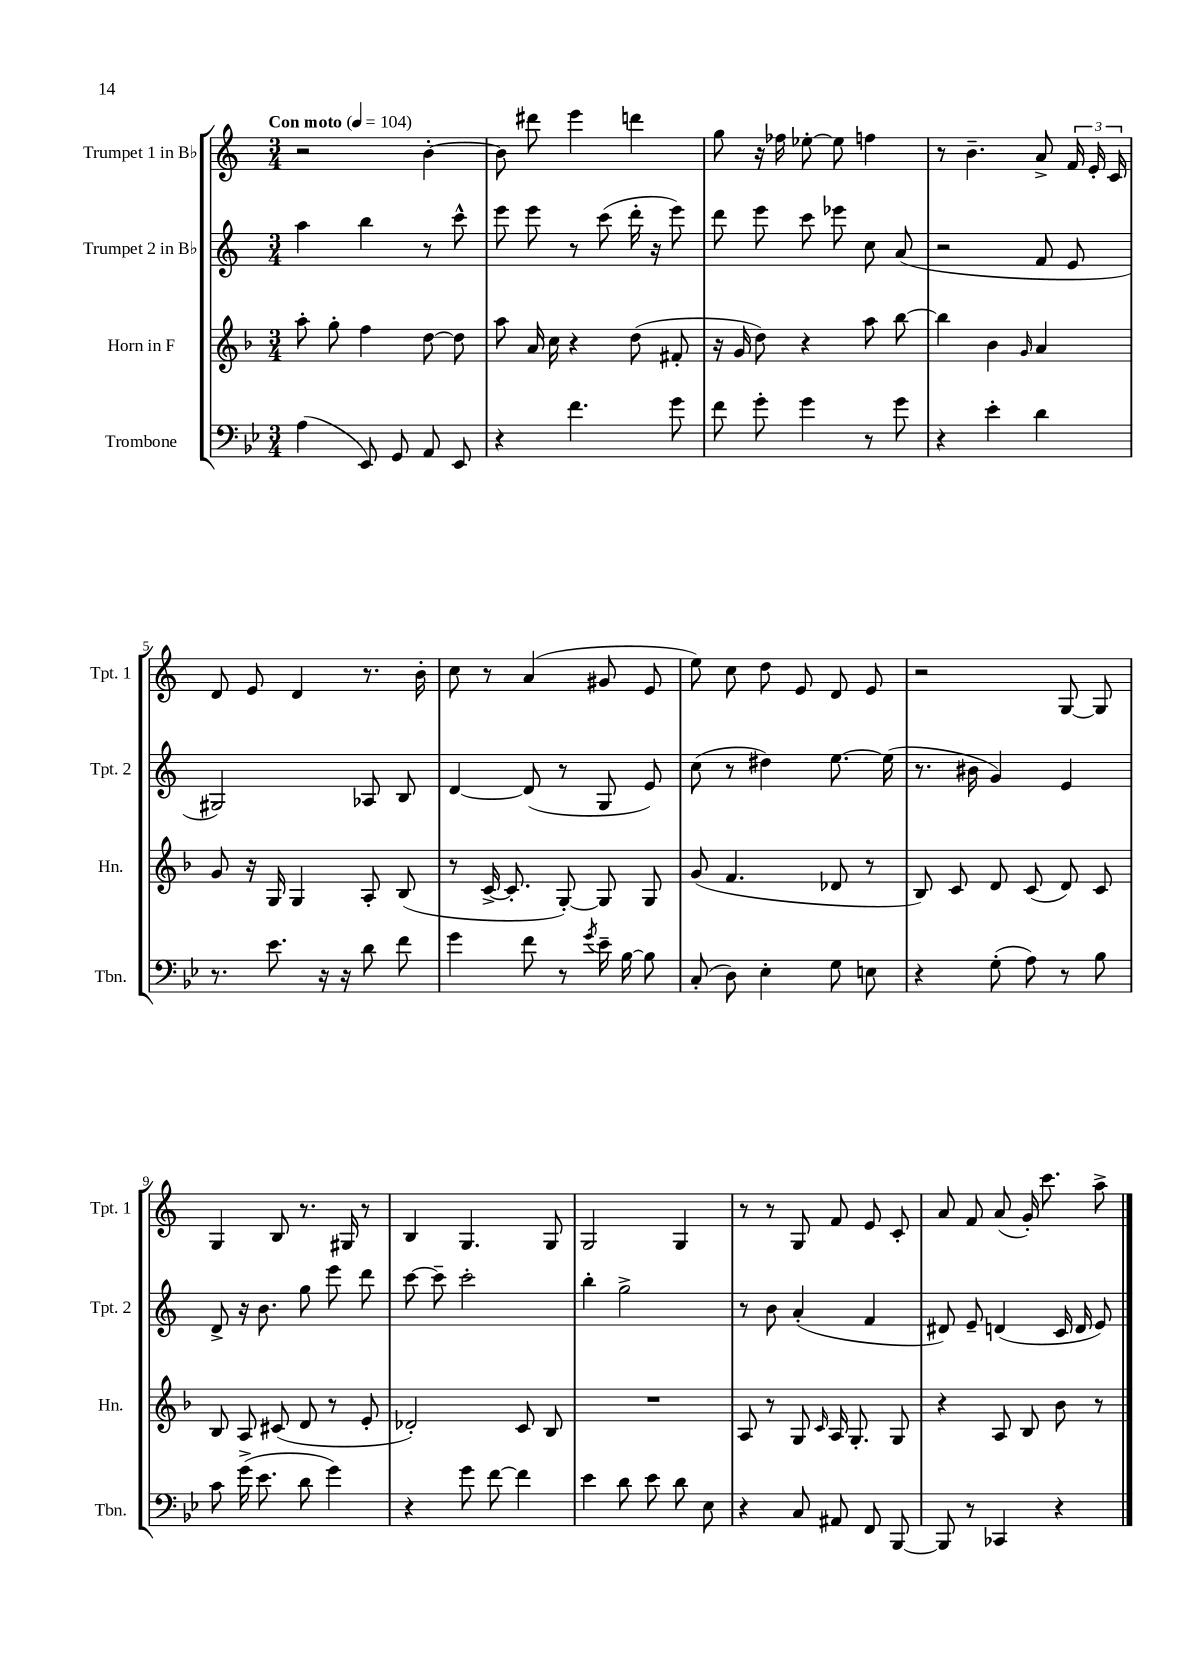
<<
\new StaffGroup <<
\new Staff = "s0" \with { instrumentName = "Trumpet 1 in Bb" shortInstrumentName = "Tpt. 1" } {
    \clef treble \key c \major \numericTimeSignature \time 3/4 \tempo "Con moto" 4 = 104
    \autoBeamOff r2 b'4~-. |
    b'8 dis'''8 e'''4 d'''4 |
    g''8 r16 fes''16 ees''8~-. ees''8 f''4 |
    r8 b'4.-- a'8-> \tuplet 3/2 { f'16 e'16-. c'16 } |
    d'8 e'8 d'4 r8. b'16-. |
    c''8 r8 a'4( gis'8 e'8 |
    e''8) c''8 d''8 e'8 d'8 e'8 |
    r2 g8~ g8 |
    g4 b8 r8. gis16 r8 |
    b4 g4. g8 |
    g2 g4 |
    r8 r8 g8 f'8 e'8 c'8-. |
    a'8 f'8 a'8( g'16-.) c'''8. a''8-> \bar "|." |
}
\new Staff = "s1" \with { instrumentName = "Trumpet 2 in Bb" shortInstrumentName = "Tpt. 2" } {
    \clef treble \key c \major \numericTimeSignature \time 3/4
    \autoBeamOff a''4 b''4 r8 c'''8-^ |
    e'''8 e'''8 r8 c'''8( d'''16-. r16 e'''8) |
    d'''8 e'''8 c'''8 ees'''8 c''8 a'8( |
    r2 f'8 e'8 |
    gis2) aes8 b8 |
    d'4~ d'8( r8 g8 e'8) |
    c''8( r8 dis''4) e''8.~ e''16( |
    r8. bis'16 g'4) e'4 |
    d'8-> r16 b'8. g''8 e'''8 d'''8 |
    c'''8~ c'''8-- c'''2-. |
    b''4-. g''2-> |
    r8 b'8 a'4-.( f'4 |
    dis'8) e'8-- d'4( c'16 d'16 e'8) \bar "|." |
}
\new Staff = "s2" \with { instrumentName = "Horn in F" shortInstrumentName = "Hn." } {
    \clef treble \key f \major \numericTimeSignature \time 3/4
    \autoBeamOff a''8-. g''8-. f''4 d''8~ d''8 |
    a''8 a'16 c''16 r4 d''8( fis'8-. |
    r16 g'16 d''8) r4 a''8 bes''8~ |
    bes''4 bes'4 \grace { g'16 } a'4 |
    g'8 r16 g16 g4 a8-. bes8( |
    r8 c'16~-> c'8.-. g8~-.) g8 g8 |
    g'8( f'4. des'8 r8 |
    bes8) c'8 d'8 c'8( d'8) c'8 |
    bes8 a8 cis'8( d'8 r8 e'8-. |
    des'2-.) c'8 bes8 |
    R2. |
    a8 r8 g8 \grace { c'16 } a16 g8.-. g8 |
    r4 a8 bes8 bes'8 r8 \bar "|." |
}
\new Staff = "s3" \with { instrumentName = "Trombone" shortInstrumentName = "Tbn." } {
    \clef bass \key bes \major \numericTimeSignature \time 3/4
    \autoBeamOff a4( ees,8) g,8 a,8 ees,8 |
    r4 f'4. g'8 |
    f'8 g'8-. g'4 r8 g'8 |
    r4 ees'4-. d'4 |
    r8. ees'8. r16 r16 d'8 f'8 |
    g'4 f'8 r8 \acciaccatura { g'8 } ees'16-- bes16~ bes8 |
    c8-.( d8) ees4-. g8 e8 |
    r4 g8-.( a8) r8 bes8 |
    c'8 g'16->( ees'8. d'8 g'4) |
    r4 g'8 f'8~ f'4 |
    ees'4 d'8 ees'8 d'8 ees8 |
    r4 c8 ais,8 f,8 bes,,8~ |
    bes,,8 r8 ces,4 r4 \bar "|." |
}
>>
>>
